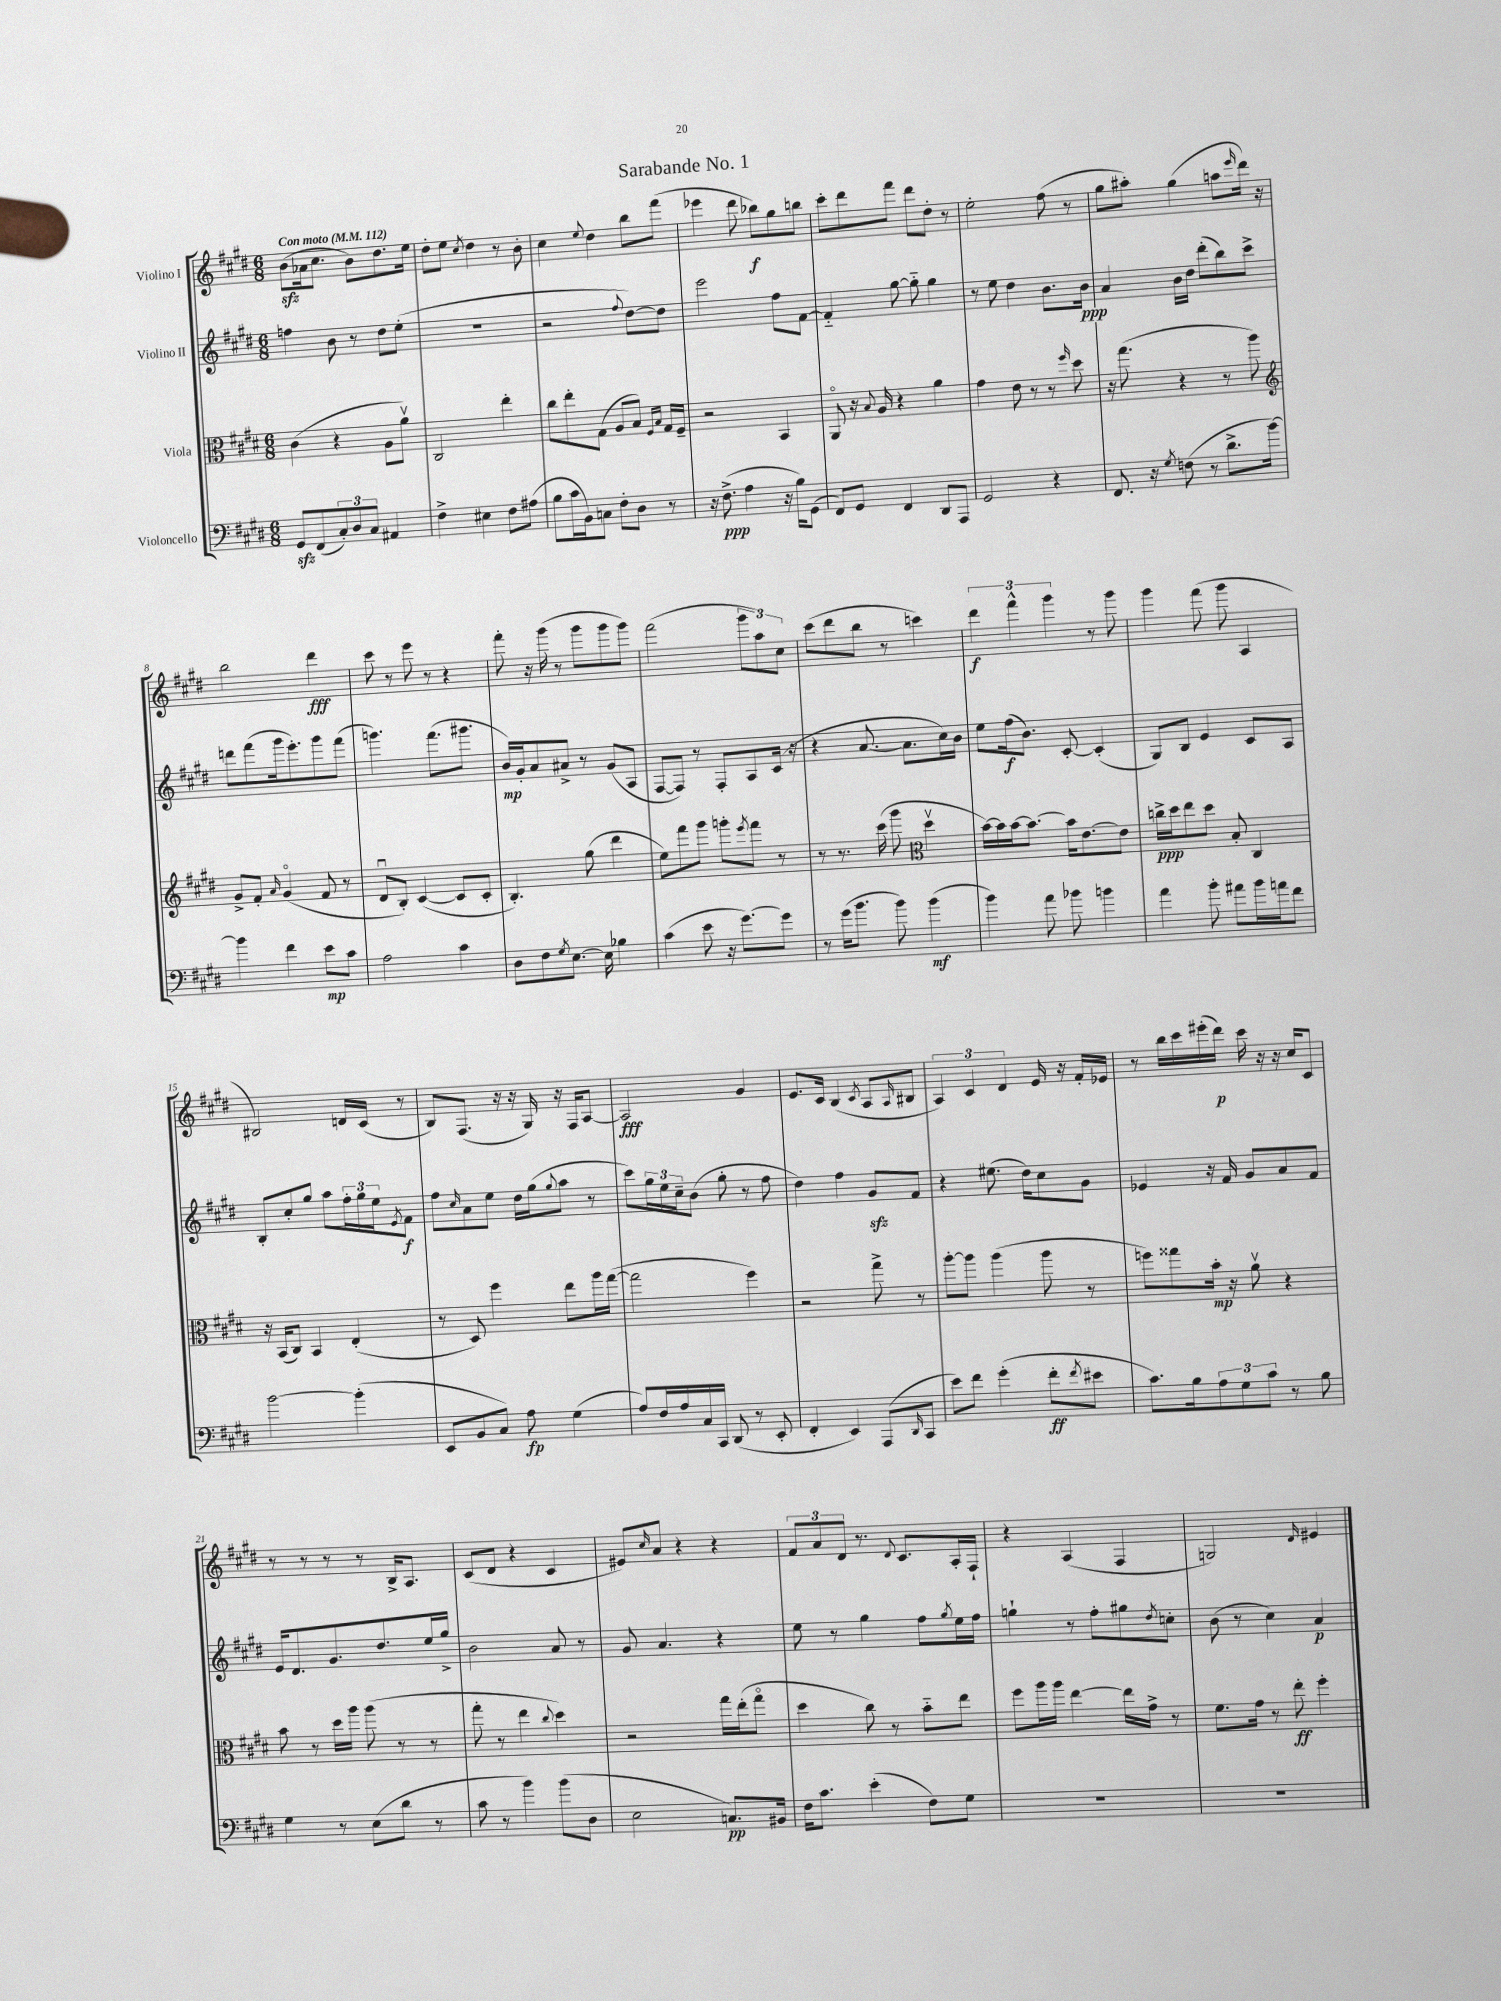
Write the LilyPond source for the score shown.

\header { title = "Sarabande No. 1" }
<<
\new StaffGroup <<
\new Staff = "s0" \with { instrumentName = "Violino I" } {
    \clef treble \key e \major \numericTimeSignature \time 6/8 \tempo "Con moto" 4 = 112
    b'8\sfz( aes'16 cis''8. b'8) dis''8. e''16 |
    dis''8-. e''8 \acciaccatura { cis''8 } dis''4 r8 b'8-. |
    cis''4 \appoggiatura { e''8 } dis''4 b''8 fis'''8( |
    ees'''4 dis'''8 bes''8\f) gis''8 b''8 |
    cis'''8-. dis'''8 fis'''8 dis'''8 dis''8-. r8 |
    e''2-. fis''8( r8 |
    gis''8 ais''8-.) gis''4( a''8 \grace { e'''16 } dis'''16) r16 |
    b''2 dis'''4\fff |
    cis'''8 r8 e'''8 r8 r4 |
    fis'''8-. r16 gis'''16( r8 gis'''8 gis'''8 gis'''8) |
    fis'''2( \tuplet 3/2 { gis'''8 a''8) cis''8 } |
    cis'''8( dis'''8 b''8 r8 c'''4) |
    \tuplet 3/2 { dis'''4\f fis'''4-^ gis'''4 } r8 gis'''8 |
    gis'''4 fis'''8( gis'''8 a4 |
    bis2) d'16 cis'16( r8 |
    b8) fis8.( r16 r16 gis16) r16 fis16 a8~ |
    a2\fff gis'4 |
    e'8. cis'16 b4( \acciaccatura { cis'8 } a8 \grace { a16 } bis8 |
    \tuplet 3/2 { a4) cis'4 dis'4 } e'16 r16 fis'16-. ees'16 |
    r8 b''16 cis'''16 eis'''16-.( dis'''16\p) cis'''16 r16 r16 cis''16 cis'8 |
    r8 r8 r8 r8 b16-> a8. |
    cis'8( dis'8 r4 cis'4 |
    eis'8) \grace { cis''16 } a'8 r4 r4 |
    \tuplet 3/2 { fis'8 a'8 dis'8 } r8. \appoggiatura { dis'8 } cis'8. a16-. fis16-! |
    r4 a4( fis4 |
    g2) \grace { dis'16 } eis'4 \bar "|." |
}
\new Staff = "s1" \with { instrumentName = "Violino II" } {
    \clef treble \key e \major \numericTimeSignature \time 6/8
    f''4 b'8 r8 dis''8 e''8-.( |
    R2. |
    r2 \appoggiatura { fis''8 } dis''8~) dis''8 |
    e'''2 fis''8 fis'8~ |
    fis'4-_ gis''8~ gis''8-_ gis''4 |
    r8 e''8 dis''4 b'8. b'16\ppp |
    a'4 b'16 dis''16 dis'''8-.( b''8) cis'''8-> |
    d'''8 fis'''8( gis'''16 e'''8.-.) gis'''8 fis'''8( |
    g'''4.) fis'''8.( gis'''8. |
    b'16\mp) gis'16-. a'8 ais'8-> r8 gis'8( a8 |
    fis8~ fis8) r8 fis8-. a8 cis'16( r16 |
    r4 a'8.~ a'8. cis''16) b'16 |
    e''8 fis''16\f( b'8.) cis'8~-. cis'4-.( |
    gis8) b8 e'4 cis'8 a8 |
    b8-. cis''8-. gis''8 a''8 \tuplet 3/2 { fis''16-. gis''16 e''16 } \acciaccatura { e'8 } fis'8\f |
    fis''8 \grace { cis''16 } a'8 e''8 dis''16 gis''16( \appoggiatura { gis''8 } a''8 r8 |
    cis'''8) \tuplet 3/2 { gis''16 e''16 cis''16-- } b'8( gis''8-. r8 fis''8 |
    dis''4) fis''4 gis'8\sfz fis'8 |
    r4 eis''8.( dis''16) cis''8 gis'8 |
    ees'4 r16 fis'16 gis'8 a'8 fis'8 |
    e'16 dis'8. gis'8. dis''8. e''16 gis''16-> |
    b'2 a'8 r8 |
    gis'8 a'4. r4 |
    e''8 r8 gis''4 fis''8 \acciaccatura { gis''8 } e''16 fis''16 |
    g''4-! r8 fis''8-. gis''8 \acciaccatura { dis''8 } c''8-. |
    b'8( r8 cis''4) a'4\p \bar "|." |
}
\new Staff = "s2" \with { instrumentName = "Viola" } {
    \clef alto \key e \major \numericTimeSignature \time 6/8
    cis'4( r4 a8 a'8\upbow) |
    cis2 e''4-. |
    cis''8 e''8-. gis8( a8 b8) \grace { fis16 b16 } gis16 fis16-- |
    r2 b,4 |
    a,8\flageolet r16 \appoggiatura { b8 } a16 r4 a'4 |
    gis'4 e'8 r8 r8 \grace { fis''16 } dis''8 |
    r16 gis''8.( r4 r8 a''8) |
    \clef treble gis'8-> fis'8-. \grace { a'16 } gis'4\flageolet( fis'8 r8 |
    dis'8\downbow b8-.) cis'4~( cis'8 cis'8-. |
    b4.-.) gis''8( dis'''4 |
    e''8) fis'''8 gis'''8 g'''8-. \acciaccatura { e'''8 } fis'''8 r8 |
    r8 r8. cis'''16( gis'''8 \clef alto dis''4\upbow |
    b'16~) b'16 b'16~ b'8.~ b'16 e'8.~ e'8 |
    c''16->\ppp dis''16 e''8 dis''8 b8-. cis4 |
    r16 b,16( cis8) b,4 e4-.( |
    r8 dis8) fis''4 e''8 a''16 gis''16~( |
    gis''2 fis''4) |
    r2 gis''8-> r8 |
    a''8~-. a''8 a''4( a''8 r8 |
    f''8) gisis''8 b'16-.\mp r16 a'8\upbow r4 |
    b'8 r8 dis''16 a''16 a''8( r8 r8 |
    gis''8-. r8 e''4 \appoggiatura { cis''8 } dis''4) |
    r2 gis''16 e''16-.( gis''8\flageolet |
    dis''4 cis''8) r8 b'8-_ e''8 |
    fis''8 a''16 a''16 e''4~ e''16 gis'16-> r8 |
    fis'8. gis'16 r8 e''8-.\ff fis''4-. \bar "|." |
}
\new Staff = "s3" \with { instrumentName = "Violoncello" } {
    \clef bass \key e \major \numericTimeSignature \time 6/8
    gis,8\sfz fis,8( \tuplet 3/2 { cis8-.) dis8 cis8 } ais,4 |
    fis4-> eis4 fis8 ais8( |
    b8 cis'16 b,16) c8 fis8-. dis8 r8 |
    r16 fis8.->\ppp( a4 r16 b16) gis,8( |
    fis,8) gis,8 fis,4 dis,8 a,,8 |
    gis,2 r4 |
    fis,8. r16 \acciaccatura { gis8 } f8( r8 dis'8.-> b'16~) |
    b'4 fis'4 e'8\mp cis'8 |
    a2 cis'4 |
    dis8 fis8 \acciaccatura { gis8 } e8.~ e16 bes4 |
    cis'4( e'8 r16 gis'8.~) gis'8 |
    r8 gis'16( b'8. b'8) b'4\mf( |
    b'4) a'8 bes'8 b'4 |
    a'4 b'8-. ais'8 b'16 a'16 fis'8 |
    b'2~ b'4-.( |
    e,8 b,8 cis8) a8\fp gis4( |
    a8) fis16 a16 cis16 cis,16 dis,8( r8 e,8-. |
    fis,4-. e,4) a,,8( \grace { dis,16 } cis,8 |
    e'8) fis'8 gis'4-.( fis'8-.\ff \acciaccatura { fis'8 } eis'8 |
    cis'8.) b16 \tuplet 3/2 { a8 gis8 cis'8 } r8 b8 |
    gis4 r8 e8( dis'8 r8 |
    cis'8 r8 b'4) b'8( dis8 |
    e2 c8.\pp) bis,16 |
    fis16 cis'8. e'4-.( fis8) gis8 |
    R2. |
    R2. \bar "|." |
}
>>
>>
